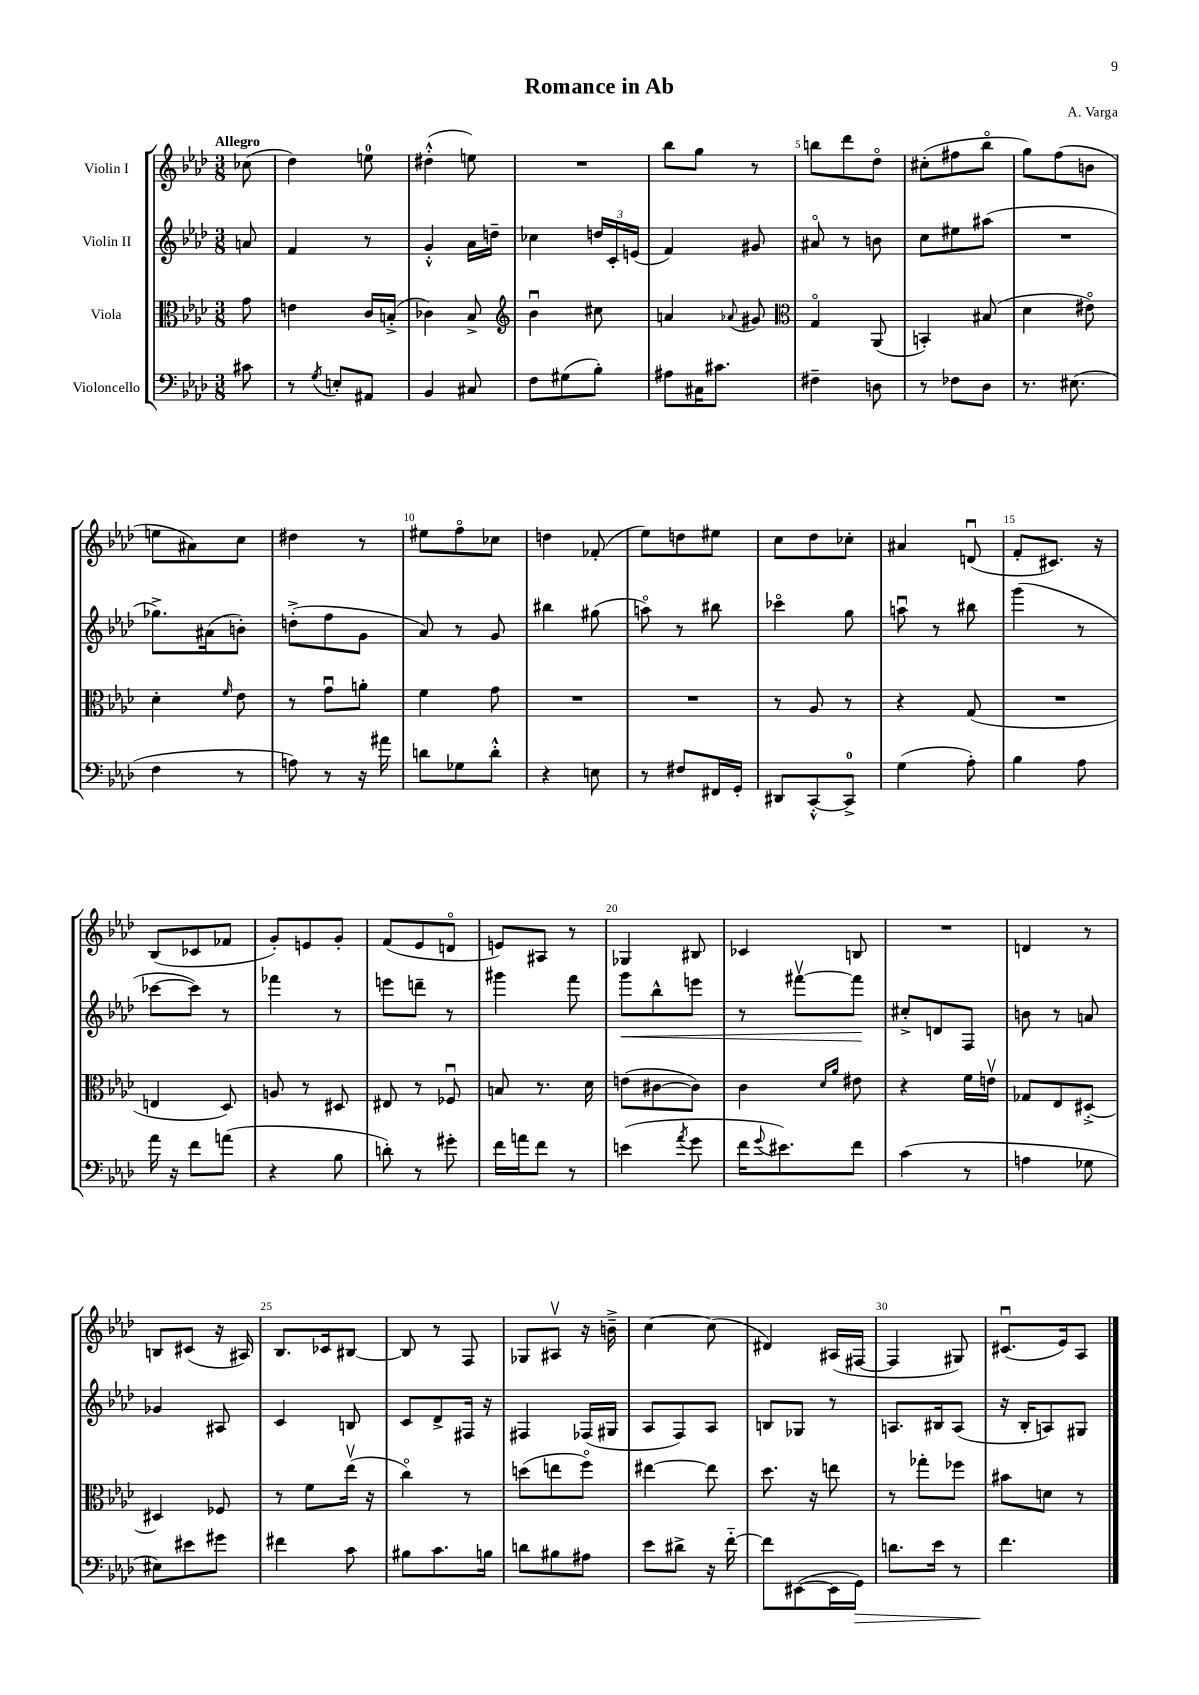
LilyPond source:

\header { title = "Romance in Ab" composer = "A. Varga" }
<<
\new StaffGroup <<
\new Staff = "s0" \with { instrumentName = "Violin I" } {
    \clef treble \key aes \major \numericTimeSignature \time 3/8 \partial 8 \tempo "Allegro"
    ces''8( |
    des''4) e''8-0 |
    dis''4-.-^( e''8) |
    R4. |
    bes''8 g''8 r8 |
    b''8 des'''8 des''8\flageolet |
    cis''8-.( fis''8 bes''8\flageolet |
    g''8) f''8( b'8 |
    e''8 ais'8) c''8 |
    dis''4 r8 |
    eis''8 f''8\flageolet ces''8 |
    d''4 fes'8-.( |
    ees''8) d''8 eis''8 |
    c''8 des''8 ces''8-. |
    ais'4 d'8\downbow( |
    f'8-. cis'8.) r16 |
    bes8( ces'8 fes'8 |
    g'8-.) e'8 g'8-. |
    f'8( ees'8 d'8\flageolet |
    e'8) ais8 r8 |
    ges4 bis8 |
    ces'4 b8 |
    R4. |
    d'4 r8 |
    b8 cis'8( r16 ais16) |
    bes8. ces'16 bis8~ |
    bis8 r8 f8 |
    ges8 ais8\upbow r16 b'16---> |
    c''4~ c''8( |
    dis'4) ais16( fis16~ |
    fis4 gis8) |
    cis'8.\downbow( ees'16) aes8 \bar "|." |
}
\new Staff = "s1" \with { instrumentName = "Violin II" } {
    \clef treble \key aes \major \numericTimeSignature \time 3/8 \partial 8
    a'8 |
    f'4 r8 |
    g'4-.-^ aes'16 d''16-- |
    ces''4 \tuplet 3/2 { d''16 c'16-. e'16( } |
    f'4) gis'8 |
    ais'8\flageolet r8 b'8 |
    c''8 eis''8 ais''8( |
    R4. |
    ges''8.->) ais'16( b'8-.) |
    d''8-.->( f''8 g'8 |
    aes'8) r8 g'8 |
    bis''4 gis''8( |
    a''8\flageolet) r8 bis''8 |
    ces'''4\flageolet g''8 |
    a''8\downbow r8 bis''8 |
    g'''4( r8 |
    ces'''8~ ces'''8) r8 |
    fes'''4 r8 |
    e'''8 d'''8-- r8 |
    gis'''4 f'''8 |
    g'''8\< bes''8-^ e'''8 |
    r8 fis'''8~\upbow fis'''8\! |
    cis''8-.-> d'8 f8 |
    b'8 r8 a'8 |
    ges'4 ais8 |
    c'4 b8 |
    c'8 des'8-> fis16 r16 |
    fis4 fes16( gis16 |
    aes8 f8) aes8 |
    b8 ges8 r8 |
    a8. bis16 a8( |
    r16 bes16-. a8) gis8 \bar "|." |
}
\new Staff = "s2" \with { instrumentName = "Viola" } {
    \clef alto \key aes \major \numericTimeSignature \time 3/8 \partial 8
    g'8 |
    e'4 c'16 b16-.->( |
    ces'4) bes8-> |
    \clef treble bes'4\downbow cis''8 |
    a'4 \appoggiatura { aes'8 } gis'8 |
    \clef alto g4\flageolet aes,8( |
    b,4-.) bis8( |
    des'4 eis'8\flageolet) |
    des'4-. \grace { f'16 } ees'8 |
    r8 g'8\downbow a'8-. |
    f'4 g'8 |
    R4. |
    R4. |
    r8 aes8 r8 |
    r4 g8( |
    R4. |
    e4 des8) |
    a8 r8 dis8 |
    eis8 r8 fes8\downbow |
    b8 r8. des'16 |
    e'8( cis'8~ cis'8) |
    c'4 \grace { des'16 aes'16 } eis'8 |
    r4 f'16 e'16\upbow |
    ges8 ees8 dis8~-.-> |
    dis4 fes8 |
    r8 f'8 ees''16\upbow( r16 |
    c''4\flageolet) r8 |
    d''8( e''8 f''8\flageolet) |
    eis''4~ eis''8 |
    des''8. r16 e''8 |
    r8 ges''8-. fes''8 |
    bis'8 d'8 r8 \bar "|." |
}
\new Staff = "s3" \with { instrumentName = "Violoncello" } {
    \clef bass \key aes \major \numericTimeSignature \time 3/8 \partial 8
    cis'8 |
    r8 \acciaccatura { g8 } e8-. ais,8 |
    bes,4 cis8 |
    f8 gis8( bes8-.) |
    ais8 cis16 cis'8. |
    fis4-- d8 |
    r8 fes8 des8 |
    r8. eis8.( |
    f4 r8 |
    a8) r8 r16 ais'16 |
    d'8 ges8 d'8-.-^ |
    r4 e8 |
    r8 fis8 fis,16 g,16-. |
    dis,8 c,8~-.-^ c,8-0-> |
    g4( aes8-.) |
    bes4 aes8 |
    aes'16 r16 f'8 a'8( |
    r4 bes8 |
    d'8-.) r8 gis'8-. |
    f'16 a'16 f'8 r8 |
    e'4( \acciaccatura { aes'8 } g'8 |
    f'16 \appoggiatura { g'8 } eis'8.) f'8 |
    c'4( r8 |
    a4 ges8 |
    eis8) eis'8 gis'8 |
    fis'4 c'8 |
    bis8 c'8. b16 |
    d'8 bis8 ais8 |
    ees'8 dis'8-> r16 f'16~-_ |
    f'8 eis,8~( eis,16 g,16\>) |
    d'8. ees'16 r8 |
    f'4.\! \bar "|." |
}
>>
>>
\layout { \context { \Score \override BarNumber.break-visibility = ##(#f #t #t) barNumberVisibility = #(every-nth-bar-number-visible 5) } }
